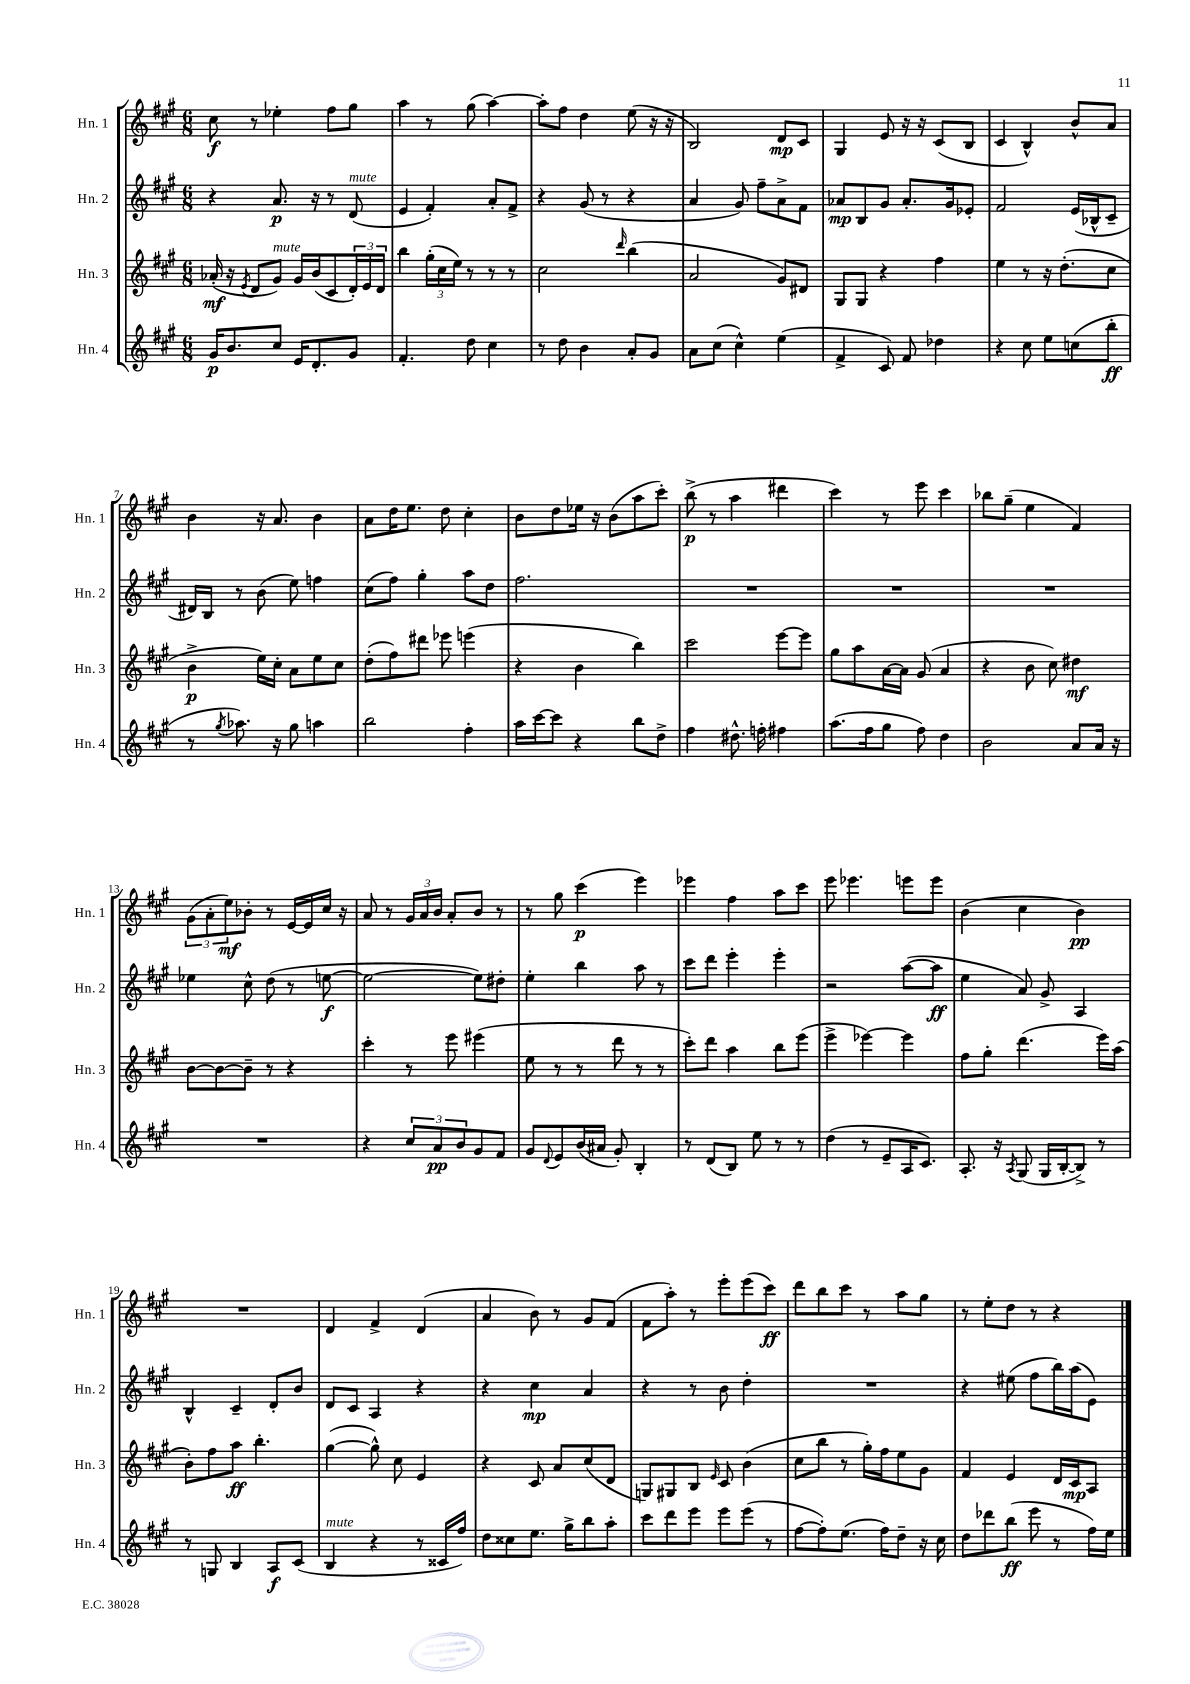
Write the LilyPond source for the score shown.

<<
\new StaffGroup <<
\new Staff = "s0" \with { instrumentName = "Hn. 1" shortInstrumentName = "Hn. 1" } {
    \clef treble \key a \major \numericTimeSignature \time 6/8
    cis''8\f r8 ees''4-. fis''8 gis''8 |
    a''4 r8 gis''8( a''4~) |
    a''8-. fis''8 d''4 e''8( r16 r16 |
    b2) d'8\mp cis'8 |
    gis4 e'8 r16 r16 cis'8( b8 |
    cis'4 b4-^) b'8-^ a'8 |
    b'4 r16 a'8. b'4 |
    a'8 d''16 e''8. d''8 cis''4-. |
    b'8 d''8 ees''16 r16 b'8( a''8 cis'''8-.) |
    b''8->\p( r8 a''4 dis'''4 |
    cis'''4) r8 e'''8 cis'''4 |
    bes''8 gis''8--( e''4 fis'4) |
    \tuplet 3/2 { gis'8( a'8-. e''8\mf) } bes'8-. r8 e'16~ e'16 cis''16 r16 |
    a'8 r8 \tuplet 3/2 { gis'16 a'16 b'16 } a'8-. b'8 r8 |
    r8 gis''8 cis'''4\p( e'''4) |
    ees'''4 fis''4 a''8 cis'''8 |
    e'''8 ees'''4. e'''8 e'''8 |
    b'4( cis''4 b'4\pp) |
    R2. |
    d'4 fis'4-> d'4( |
    a'4 b'8) r8 gis'8 fis'8( |
    fis'8 a''8-.) r8 e'''8-. e'''8( cis'''8\ff) |
    d'''8 b''8 cis'''8 r8 a''8 gis''8 |
    r8 e''8-. d''8 r8 r4 \bar "|." |
}
\new Staff = "s1" \with { instrumentName = "Hn. 2" shortInstrumentName = "Hn. 2" } {
    \clef treble \key a \major \numericTimeSignature \time 6/8
    r4 a'8.\p r16 r8 d'8^\markup { \italic "mute" }( |
    e'4 fis'4-.) a'8-. fis'8-> |
    r4 gis'8( r8 r4 |
    a'4 gis'8) fis''8-- a'8-> fis'8 |
    aes'8\mp b8 gis'8 aes'8.-. gis'16 ees'8-. |
    fis'2 e'16( bes16-^ cis'8-- |
    dis'16) b16 r8 b'8( e''8) f''4 |
    cis''8( fis''8) gis''4-. a''8 d''8 |
    fis''2. |
    R2. |
    R2. |
    R2. |
    ees''4 cis''8-^ d''8( r8 e''8~\f |
    e''2~ e''8) dis''8-. |
    e''4-. b''4 a''8 r8 |
    cis'''8 d'''8 e'''4-. e'''4-. |
    r2 a''8~( a''8\ff |
    e''4 a'8) gis'8-> a4 |
    b4-^ cis'4-- d'8-. b'8 |
    d'8 cis'8 a4 r4 |
    r4 cis''4\mp a'4 |
    r4 r8 b'8 d''4-. |
    R2. |
    r4 eis''8( fis''8 b''16) a''16( e'8) \bar "|." |
}
\new Staff = "s2" \with { instrumentName = "Hn. 3" shortInstrumentName = "Hn. 3" } {
    \clef treble \key a \major \numericTimeSignature \time 6/8
    aes'16-.\mf( r16 \acciaccatura { e'8 } d'8 gis'8^\markup { \italic "mute" }) gis'16 b'16( cis'8 \tuplet 3/2 { d'16-.) e'16 d'16 } |
    b''4 \tuplet 3/2 { gis''16-.( cis''16 e''16) } r8 r8 r8 |
    cis''2 \grace { d'''16 } b''4( |
    a'2 gis'8) dis'8 |
    gis8 gis8 r4 fis''4 |
    e''4 r8 r16 d''8.-.( cis''8 |
    b'4->\p e''16) cis''16-. a'8 e''8 cis''8 |
    d''8-.( fis''8) dis'''8 ees'''8 e'''4( |
    r4 b'4 b''4) |
    cis'''2 e'''8~ e'''8 |
    gis''8 a''8 a'16~ a'16 gis'8( a'4 |
    r4 b'8 cis''8) dis''4\mf |
    b'8~ b'8~ b'8-- r8 r4 |
    cis'''4-. r8 e'''8 eis'''4( |
    e''8 r8 r8 d'''8 r8 r8 |
    cis'''8-.) d'''8 a''4 b''8 e'''8( |
    e'''4-> ees'''4~) ees'''4 |
    fis''8 gis''8-. d'''4.( e'''16) a''16( |
    b'8-.) fis''8 a''8\ff b''4.-. |
    gis''4~( gis''8-^) cis''8 e'4 |
    r4 cis'8 a'8 cis''8( d'8 |
    g8) gis8 b8 \grace { e'16 } cis'8 b'4( |
    cis''8 b''8 r8 gis''16-.) fis''16 e''8 gis'8 |
    fis'4 e'4 d'16 cis'16\mp a8 \bar "|." |
}
\new Staff = "s3" \with { instrumentName = "Hn. 4" shortInstrumentName = "Hn. 4" } {
    \clef treble \key a \major \numericTimeSignature \time 6/8
    gis'16\p b'8. cis''8 e'16 d'8.-. gis'8 |
    fis'4.-. d''8 cis''4 |
    r8 d''8 b'4 a'8-. gis'8 |
    a'8 cis''8( cis''4-^) e''4( |
    fis'4-> cis'8) fis'8 des''4 |
    r4 cis''8 e''8 c''8( b''8-.\ff |
    r8 \acciaccatura { gis''8 } aes''8.) r16 gis''8 a''4 |
    b''2 fis''4-. |
    a''16 cis'''16~ cis'''8 r4 b''8 d''8-> |
    fis''4 dis''8.-^ f''16-. fis''4 |
    a''8.( fis''16 gis''8 fis''8) d''4 |
    b'2 a'8 a'16 r16 |
    R2. |
    r4 \tuplet 3/2 { cis''8 a'8\pp b'8 } gis'8 fis'8 |
    gis'8 \appoggiatura { d'8 } e'8 b'16( ais'16 gis'8-.) b4-. |
    r8 d'8( b8) e''8 r8 r8 |
    d''4( r8 e'8-- a16 cis'8.) |
    a8.-. r16 \acciaccatura { a8 } gis8( gis16 b16~-. b8->) r8 |
    r8 g8 b4 a8\f cis'8( |
    b4^\markup { \italic "mute" } r4 r8 cisis'16 fis''16) |
    d''8 cisis''8 e''8. gis''16-> b''8 a''8-. |
    cis'''8 d'''8 e'''8 e'''8 e'''8( r8 |
    fis''8~ fis''8-.) e''8.( fis''16) d''8-- r16 cis''16 |
    d''8 des'''8 b''8\ff( e'''8 r8 fis''16) e''16 \bar "|." |
}
>>
>>
